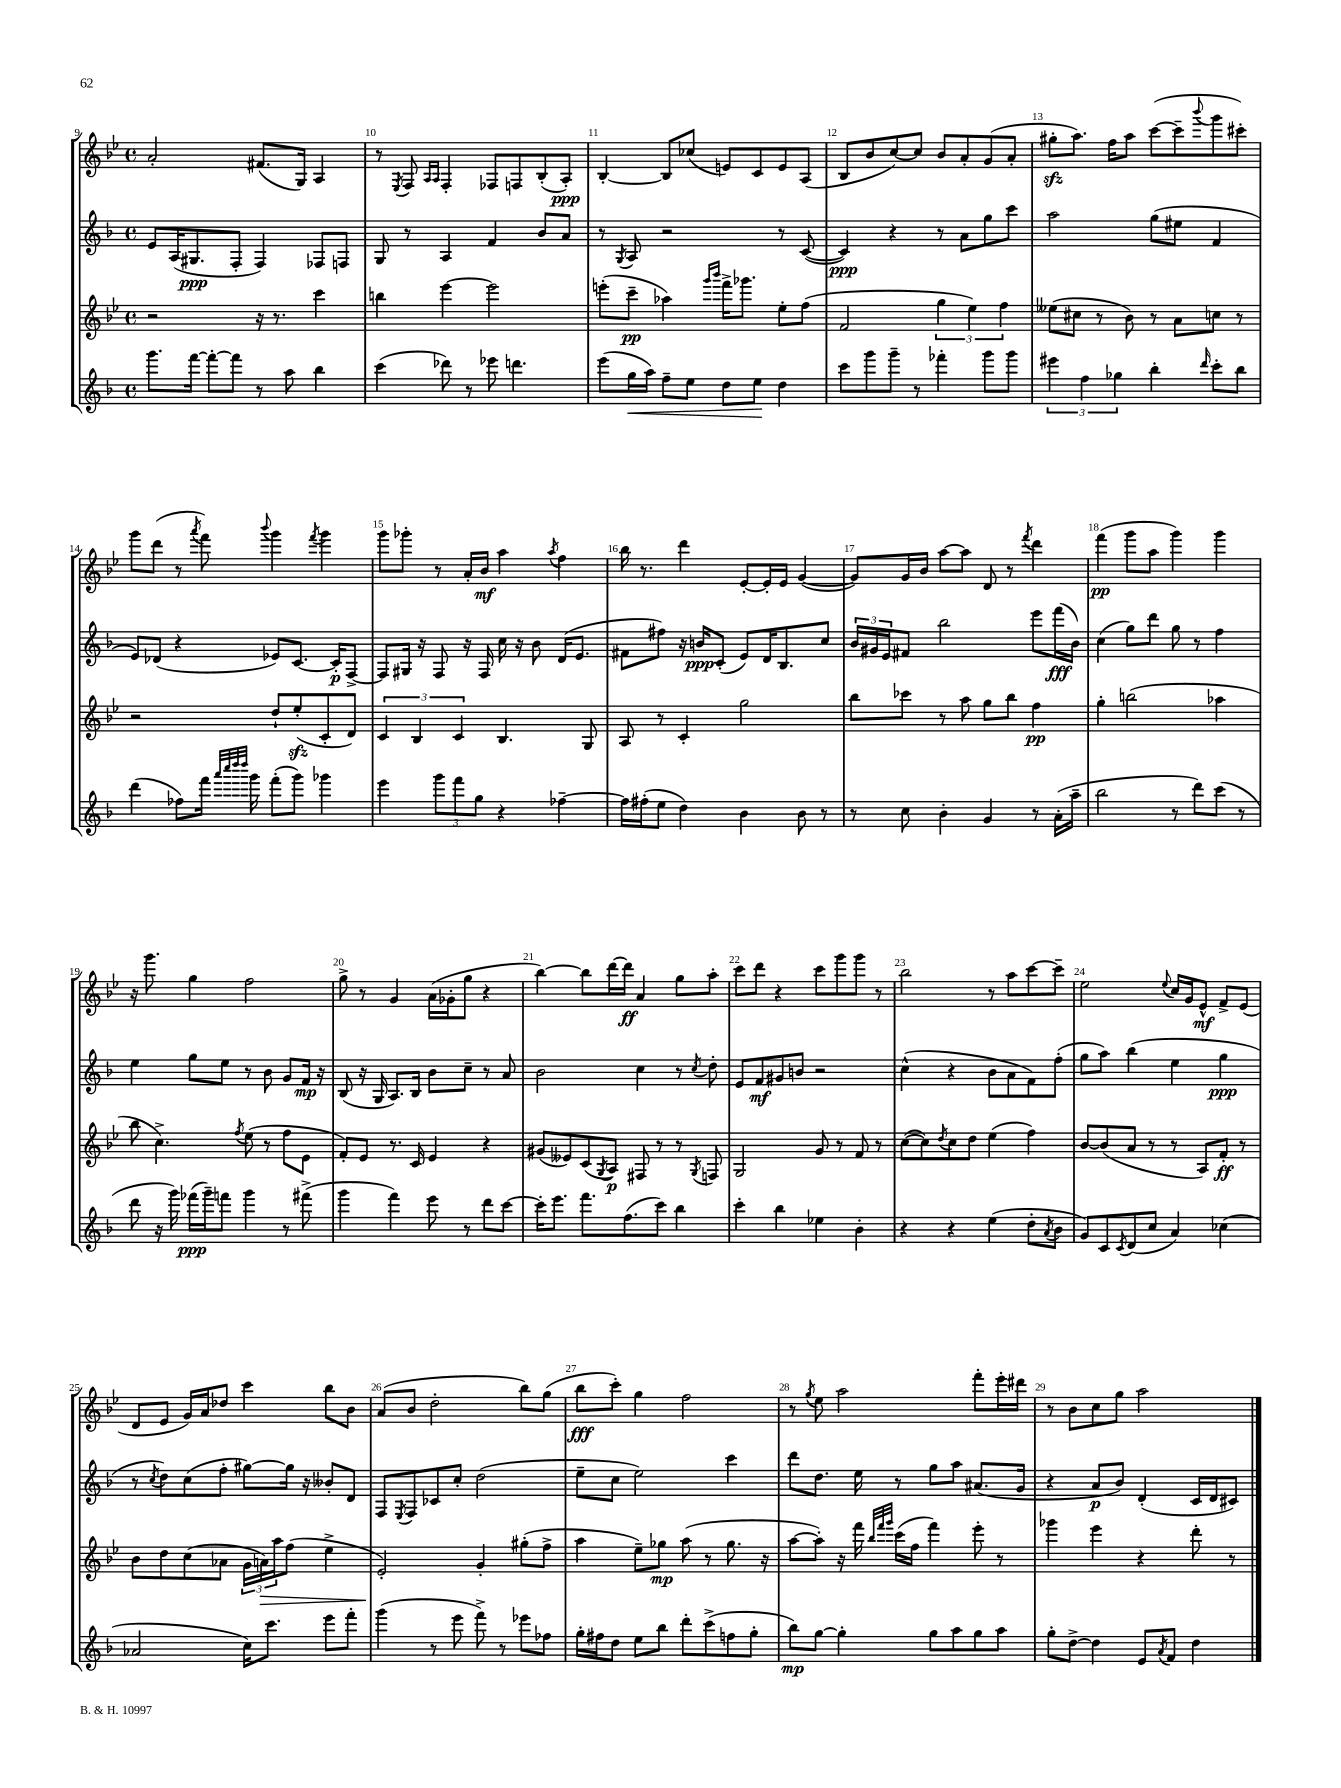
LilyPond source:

<<
\new StaffGroup <<
\new Staff = "s0" {
    \clef treble \key bes \major \defaultTimeSignature \time 4/4
    a'2-. fis'8.( g16) a4 |
    r8 \acciaccatura { ees8 } f8 \grace { a16 a16 } f4-. fes8 f8 bes8-.( a8-.\ppp) |
    bes4~-. bes8 ces''8( e'8) c'8 e'8 a8( |
    bes8 bes'8 c''8~) c''8 bes'8 a'8-. g'8( a'8-. |
    gis''8-.\sfz a''8.) f''16 a''8 c'''8~( c'''8-- \appoggiatura { bes'''8 } g'''8 cis'''8-.) |
    g'''8 d'''8( r8 \acciaccatura { a'''8 } f'''8) \appoggiatura { bes'''8 } g'''4 \acciaccatura { f'''8 } g'''4 |
    g'''8 ges'''8-. r8 a'16-. bes'16\mf a''4 \acciaccatura { a''8 } f''4 |
    bes''16 r8. d'''4 ees'8~-. ees'16-. ees'16 g'4~( |
    g'8) g'16 bes'16 a''8~ a''8 d'8 r8 \acciaccatura { f'''8 } d'''4 |
    f'''4\pp( g'''8 a''8 g'''4) g'''4 |
    r16 g'''8. g''4 f''2 |
    g''8-> r8 g'4 a'16( ges'16-. g''8 r4 |
    bes''4~) bes''8 d'''16~ d'''16\ff a'4 g''8 a''8-. |
    c'''8 d'''8 r4 c'''8 g'''8 g'''8 r8 |
    bes''2 r8 a''8 c'''8~ c'''8-- |
    ees''2 \appoggiatura { ees''8 } c''16 g'16 ees'8-^\mf f'8-> ees'8( |
    d'8 ees'8 g'16) a'16 des''8 c'''4 bes''8 bes'8 |
    a'8( bes'8 d''2-. bes''8) g''8( |
    bes''8\fff c'''8-.) g''4 f''2 |
    r8 \acciaccatura { g''8 } ees''8 a''2 f'''8-. ees'''16-. dis'''16 |
    r8 bes'8 c''8 g''8 a''2 \bar "|." |
}
\new Staff = "s1" {
    \clef treble \key f \major \defaultTimeSignature \time 4/4
    e'8 a16( gis8.\ppp f8-. f4) fes8 f8 |
    g8 r8 a4 f'4 bes'8 a'8 |
    r8 \acciaccatura { g8 } a8 r2 r8 c'8~( |
    c'4\ppp) r4 r8 a'8 g''8 c'''8 |
    a''2 g''8( eis''8 f'4 |
    e'8) des'8( r4 ees'8) c'8.~ c'16-.\p f8~-> |
    f8 gis16 r16 f8 r16 f16 c''16 r16 bes'8 d'16( e'8. |
    fis'8 fis''8) r16 b'16\ppp c'8-.( e'8) d'16 bes8. c''8 |
    \tuplet 3/2 { bes'16 gis'16 e'16 } fis'8 bes''2 e'''8 f'''16\fff( bes'16) |
    c''4( g''8) d'''8 g''8 r8 f''4 |
    e''4 g''8 e''8 r8 bes'8 g'8 f'16\mp r16 |
    bes8( r16 g16 a8.) bes16 bes'8 c''8-- r8 a'8 |
    bes'2 c''4 r8 \acciaccatura { c''8 } d''8-. |
    e'8 f'8\mf gis'8 b'8 r2 |
    c''4-^( r4 bes'8 a'8 f'8) f''8-.( |
    g''8 a''8) bes''4( e''4 g''4\ppp |
    r8 \acciaccatura { c''8 } d''8) c''8( f''8-. gis''8~) gis''16 r16 beses'8-. d'8 |
    f8 \acciaccatura { e8 } f8 ces'8 c''8-. d''2( |
    e''8-- c''8 e''2) c'''4 |
    d'''8 d''8. e''16 r8 g''8 a''8 ais'8.( g'16 |
    r4 a'8\p bes'8) d'4-.( c'16 d'16 cis'8) \bar "|." |
}
\new Staff = "s2" {
    \clef treble \key bes \major \defaultTimeSignature \time 4/4
    r2 r16 r8. c'''4 |
    b''4 ees'''4~ ees'''2 |
    e'''8-.( c'''8--\pp aes''4) \grace { g'''16 bes'''16 } f'''16-> ges'''8. ees''8-. f''8( |
    f'2 \tuplet 3/2 { g''4 ees''4) f''4 } |
    eeses''8( cis''8 r8 bes'8) r8 a'8 c''8 r8 |
    r2 d''8-! ees''8-.\sfz( c'8-. d'8) |
    \tuplet 3/2 { c'4 bes4 c'4 } bes4. g8 |
    a8 r8 c'4-. g''2 |
    bes''8 ces'''8 r8 a''8 g''8 bes''8 f''4\pp |
    g''4-. b''2( aes''4 |
    bes''8 c''4.->) \acciaccatura { f''8 } ees''8( r8 f''8 ees'8 |
    f'8-.) ees'8 r8. c'16 ees'4 r4 |
    gis'8( eeses'8) c'8( \acciaccatura { g8 } a8\p) fis8 r8 r8 \acciaccatura { g8 } f8 |
    g2 g'8 r8 f'8 r8 |
    c''8~( c''8) \acciaccatura { d''8 } c''8 d''8 ees''4( f''4) |
    bes'8~ bes'8( a'8 r8 r8 a8) f'8-.\ff r8 |
    bes'8 d''8 c''8( aes'8 \tuplet 3/2 { g'16 a'16\>) a''16 } f''8( ees''4-> |
    ees'2-.\!) g'4-. gis''8-.( f''8-> |
    a''4 ees''8--) ges''8\mp a''8( r8 ges''8. r16 |
    a''8~ a''8-.) r16 f'''16 \grace { bes''32 f'''32 g'''32 } c'''16( f''16 f'''4) ees'''8-. r8 |
    ges'''4 ees'''4 r4 d'''8-. r8 \bar "|." |
}
\new Staff = "s3" {
    \clef treble \key f \major \defaultTimeSignature \time 4/4
    g'''8. f'''16~ f'''8~-. f'''8 r8 a''8 bes''4 |
    c'''4( des'''8) r8 ees'''8 d'''4. |
    e'''8( g''16\< a''16) f''8-- e''8 d''8 e''8\! d''4 |
    c'''8 g'''8 g'''8-- r8 fes'''4-. g'''8 g'''8 |
    \tuplet 3/2 { eis'''4 f''4 ges''4 } bes''4-. \grace { d'''16 } c'''8-. bes''8 |
    d'''4( fes''8) f'''16 \grace { a'''32 c''''32 d''''32 d''''32 } g'''16 f'''8-.( g'''8) ges'''4 |
    e'''4 \tuplet 3/2 { g'''8 f'''8 g''8 } r4 fes''4~-- |
    fes''16 fis''16-.( e''8 d''4) bes'4 bes'8 r8 |
    r8 c''8 bes'4-. g'4 r8 a'16-.( a''16-- |
    bes''2 r8 d'''8) c'''8( r8 |
    d'''8 r16 g'''16) fes'''16\ppp( g'''16--) f'''8 g'''4 r8 fis'''8->( |
    g'''4 f'''4) e'''8 r8 d'''8 c'''8~ |
    c'''16-. e'''8. f'''8. f''8.( c'''8) bes''4 |
    c'''4-. bes''4 ees''4 bes'4-. |
    r4 r4 e''4( d''8-. \acciaccatura { a'8 } bes'8 |
    g'8) c'8 \acciaccatura { c'8 } d'8( c''8 a'4) ces''4( |
    aes'2 c''16) c'''8. e'''8 f'''8-. |
    g'''4( r8 e'''8 f'''8->) r8 ees'''8 fes''8 |
    g''16-. fis''16 d''8 e''8 bes''8 d'''8-. c'''8->( f''8 g''8-. |
    bes''8\mp) g''8~ g''4-. g''8 a''8 g''8 a''8 |
    g''8-. d''8~-> d''4 e'8 \acciaccatura { a'8 } f'8 d''4 \bar "|." |
}
>>
>>
\layout { \context { \Score currentBarNumber = #9 \override BarNumber.break-visibility = ##(#f #t #t) barNumberVisibility = #all-bar-numbers-visible } }
